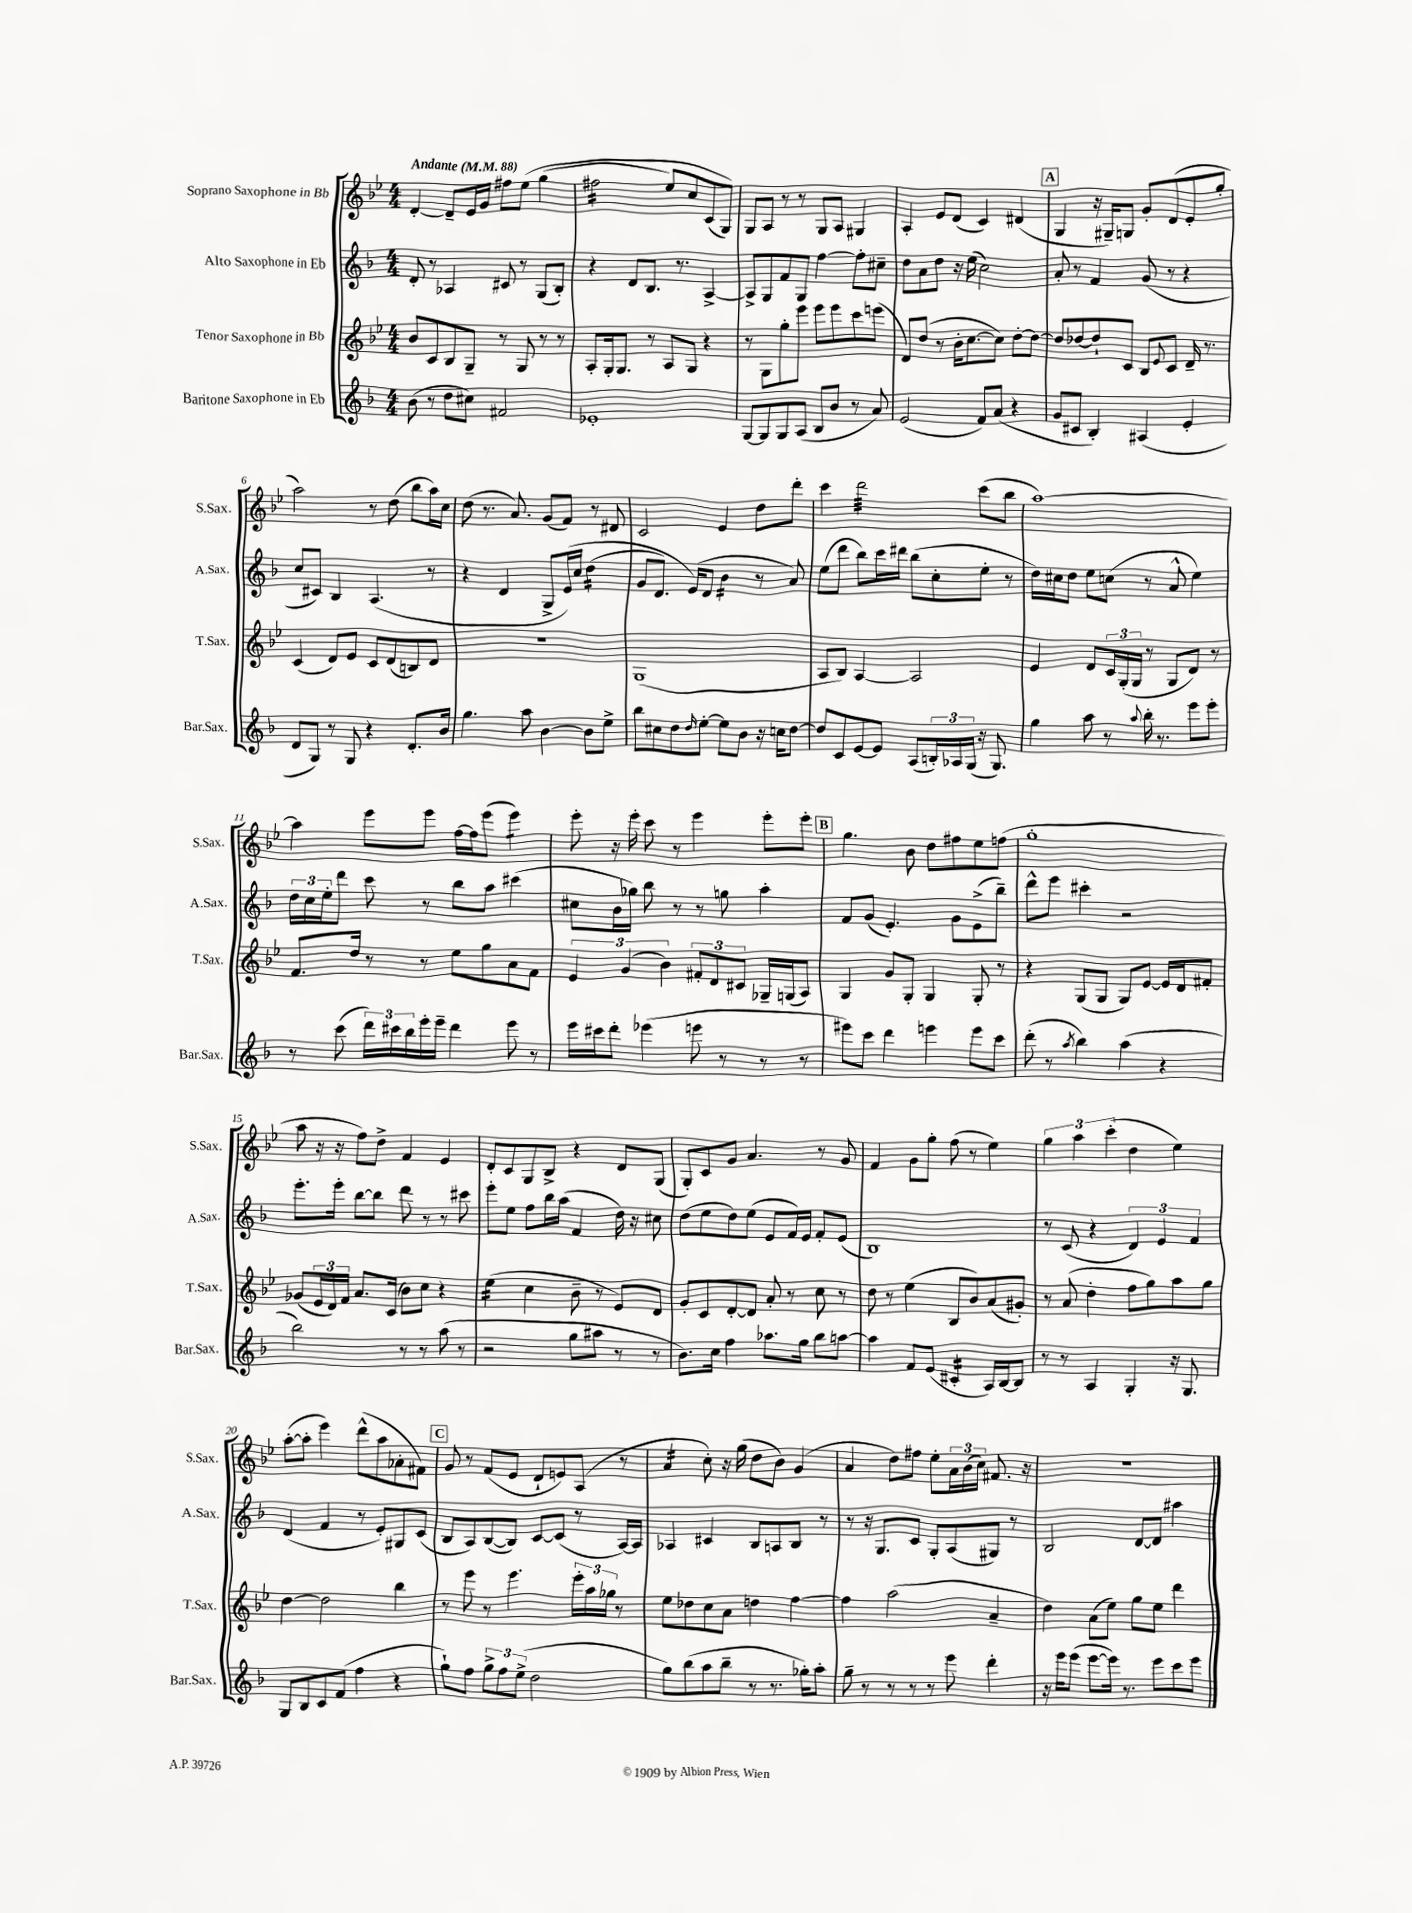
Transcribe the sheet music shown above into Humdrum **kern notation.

**kern	**kern	**kern	**kern
*staff4	*staff3	*staff2	*staff1
*clefG2	*clefG2	*clefG2	*clefG2
*k[b-]	*k[b-e-]	*k[b-]	*k[b-e-]
*M4/4	*M4/4	*M4/4	*M4/4
*MM88	*MM88	*MM88	*MM88
(8b-	8b-	8d'	[4d'
8r	8c	8r	.
8dd	8B-	4A-	8d~]
8cc#)	8G~	.	16e-
.	.	.	16g
2f#	8r	8c#	8ff#
.	8G	8r	&(8ee-
.	8r	(8G	(4gg
.	8r	8B-')	.
=	=	=	=
1e-'	8A'	4r	2ff#
.	16G'	.	.
.	8.G	.	.
.	.	8d	.
.	8r	8.B-	.
.	8A	.	8ee-)
.	.	8.r	.
.	8G	.	8cc
.	4r	[4A^	(8c
.	.	.	8G)&)
=	=	=	=
[8G	8r	8A^]	8G
8G]	8G	8G	8A
8G	8gg'	8f	8r
(8A	8eee-	8G	8r
8B-	8eee-	[4ff	8G
8b-	8eee-	.	8A
8r	8ccc	8ff']	4G#
8a)	(8eee	8cc#~	.
=	=	=	=
(2e	8d)	8dd	4A'
.	(8dd	8a	.
.	8r	8dd	8e-
.	16b-'	16r	(8d
.	[8.cc	(16ee	.
8f)	.	2cc)	4c)
(8a	8cc])	.	.
4r	[8dd'	.	(4d#
.	8dd_	.	.
=	=	=	=
8g	8dd]	8a'	4G
8c#	[8dd-	8r	.
4B-')	8dd-`]	4f	16r
.	.	.	16G#~)
.	8c	.	8G
(4A#	8B-	(8g	8g'
.	8qqe-	.	.
.	8c	8r	(8d
4e'	16d~	4r	8e-'
.	8.r	.	.
.	.	.	8gg'
=	=	=	=
8d	(4c	8cc	2aa)
8G)	.	8c#)	.
8r	8d)	4B-	.
8G	8e-	.	.
4r	8c	(4.A	8r
.	(8d	.	(8dd
8.d'	8B)	.	8bb-
.	8d	8r	16aa)
16b-	.	.	16cc
=	=	=	=
4.gg	1r	4r	(8dd
.	.	.	8.r
.	.	4d	.
.	.	.	8.a)
8aa	.	.	.
[4b-	.	8G^	(8g
.	.	&(16e)	8f)
.	.	16cc	.
8b-]	.	(4dd	8r
8ee^	.	.	8d#
=	=	=	=
8bb-	(1G	8g	2c
8cc#	.	8.d)	.
8dd	.	.	.
.	.	(16e&)	.
16qqdd	.	.	.
[8ee'	.	8d	.
8ee]	.	4b-	4e-
8b-	.	.	.
16r	.	8r	8dd
16cc	.	.	.
[8dd	.	8a)	8ddd'
=	=	=	=
8dd]	8A	(8ee	4ccc
8c	8B-)	8ddd	.
[8e	[4A	8bb-)	2ddd
8e]	.	16ccc	.
.	.	16ddd#	.
(8A	2A]	(8bb-	.
24B')	.	8cc'	.
24A-	.	.	.
(24G	.	.	.
16r	.	8ee'	(8ccc
8.G)	.	.	.
.	.	8r	8bb-
=	=	=	=
4gg	4e-	16dd)	[1aa)
.	.	16cc#	.
.	.	8dd	.
8aa	8d	8ee	.
8r	24c	(8cc	.
.	(24G'	.	.
.	24G	.	.
8qqaa	.	.	.
16bb-'	8r	8r	.
8.r	.	.	.
.	8G	8a^^	.
8eee	8d)	4ee)	.
8eee'	8r	.	.
=	=	=	=
8r	8.f	24dd	4aa]
.	.	24cc	.
.	.	24ee'	.
(8ccc	.	8ddd	.
.	16dd	.	.
24ddd)	8r	8ccc	8eee-
24ccc#	.	.	.
24bb-	.	.	.
16eee'	8r	8r	8eee-
16eee~	.	.	.
4ddd	8ee-	8bb-	[16ff
.	.	.	16ff]
.	8gg	8aa	(8eee-
8eee	8a	(4ccc#	4eee-)
8r	8f	.	.
=	=	=	=
16eee	6e-	8cc#	8eee-'
16ccc#	.	.	.
8ddd'	.	16b-	16r
.	(6g	.	.
.	.	16gg-)	16eee-'
(4eee-	.	8bb-	8ccc
.	6b-)	.	.
.	.	8r	8r
8eee	12f#'	8r	4eee-
.	12d	.	.
8r	.	8gg	.
.	12c#	.	.
8r	16G-~	4aa'	8eee-'
.	(16G	.	.
8r	8A)	.	8eee-'
=	=	=	=
8eee#)	4G	8f	4.gg
8ccc	.	(8g	.
4ddd	8g	4.e')	.
.	8G'	.	8b-
4eee	4G	.	8dd
.	.	8g	8ff#
8eee	8G'	(8e^	8ee-
8ccc	8r	8bb-~)	(8ff
=	=	=	=
(8ddd'	4r	8ddd^^	1gg'
8r	.	8eee	.
8qaa	.	.	.
4bb-)	(8G	4ccc#'	.
.	8G	.	.
(4aa	8G)	2r	.
.	[8e-	.	.
4r	16e-]	.	.
.	16d	.	.
.	8f#'	.	.
=	=	=	=
2bb-)	(8g-	8.eee'	8aa
.	24e-	.	16r
.	24d)	.	.
.	.	16eee'	16r
.	24f	.	.
.	8.a	[8bb-	8ff)
.	.	8bb-]	8dd^
.	(16c	.	.
8r	8b-)	8ddd	4f
8r	8cc	8r	.
(8aa	4r	8r	4e-
8r	.	8ccc#	.
=	=	=	=
2r	(4ee-	8eee'	8d'
.	.	8ee	8c
.	4cc	8ff	8G
.	.	16bb-	8B-^
.	.	(16aa	.
8gg	8b-~	4f	4r
8aa#	8r	.	.
8r	8e-)	16dd)	8d
.	.	16r	.
8r	8d	8cc#	(8G
=	=	=	=
8.b-)	8g'	(8dd	8G')
.	8c	8ee	8c
16cc	.	.	.
4ff	[8d'	8dd)	8g
.	8d]	(8ee	4.a
8.aa-	8a'	8e	.
.	8r	16f)	.
16gg	.	16e	.
8bb-	8cc	8f'	8r
[8aa	8r	(8e	8g
=	=	=	=
4aa]	8dd	1B-)	4f
.	8r	.	.
8f	(4ee-	.	8g
(8e	.	.	8gg'
4c#'	8B-	.	(8ff
.	8b-)	.	8r
16A)	(8a	.	4ee-)
[16B-	.	.	.
8B-]	8g#')	.	.
=	=	=	=
8r	8r	8r	6gg
8r	(8a	(8c	.
.	.	.	6aa
4A	4dd'	4r	.
.	.	.	(6ccc'
4G'	8ff	6d)	4dd
.	8gg)	.	.
.	.	6e	.
16r	8aa	.	4ee-)
8.G	.	.	.
.	.	6f	.
.	8gg	.	.
=	=	=	=
8G	[4dd	(4d	([8aa'
8B-	.	.	8aa']
8c	2dd]	4f	4eee-)
(8f	.	.	.
4ff	.	8r	(8ddd^^
.	.	8e')	8aa
4r	4bb-	8G#	8a-'
.	.	(8c	8f#)
=	=	=	=
8gg`)	8r	8B-	8g
8ff	8eee-	8A)	8r
12gg^	8r	([8B-	(8f
12ff	.	.	.
.	4.eee-	8B-])	8e-
(12ee^	.	.	.
2dd	.	[8c	8d`
.	.	(8c]	8e)
.	24eee-'	8r	(8A
.	24aa	.	.
.	24gg-	.	.
.	8r	[16A)	8r
.	.	16A]	.
=	=	=	=
8gg)	8ee-	4A-	4a
(8bb-	8dd-	.	.
8aa	8cc	4c#	8cc')
8bb-~	8a	.	16r
.	.	.	(16gg
8r	4dd	8B-	8dd
8.r	.	8A	8b-)
.	[4ff	8B-	(4g
16gg-')	.	.	.
8aa'	.	8r	.
=	=	=	=
8gg~	4ff]	8r	4a
8r	.	16r	.
.	.	8.G	.
8r	(2aa	.	8dd)
8r	.	8c	8ff#
8r	.	8G'	8ee-'
8eee	.	(8A	24a
.	.	.	(24b-
.	.	.	24cc)
4ddd'	4a~	8G#)	8.f#
.	.	8r	.
.	.	.	16r
=	=	=	=
16r	4dd)	2B-	1r
16eee	.	.	.
(8eee	.	.	.
[8eee	(8a	.	.
16eee])	8ee-)	.	.
8.r	.	.	.
.	8gg	[8d	.
8eee	8ee-	8d]	.
8ccc	4ddd	4aa#	.
8eee	.	.	.
==	==	==	==
*-	*-	*-	*-
